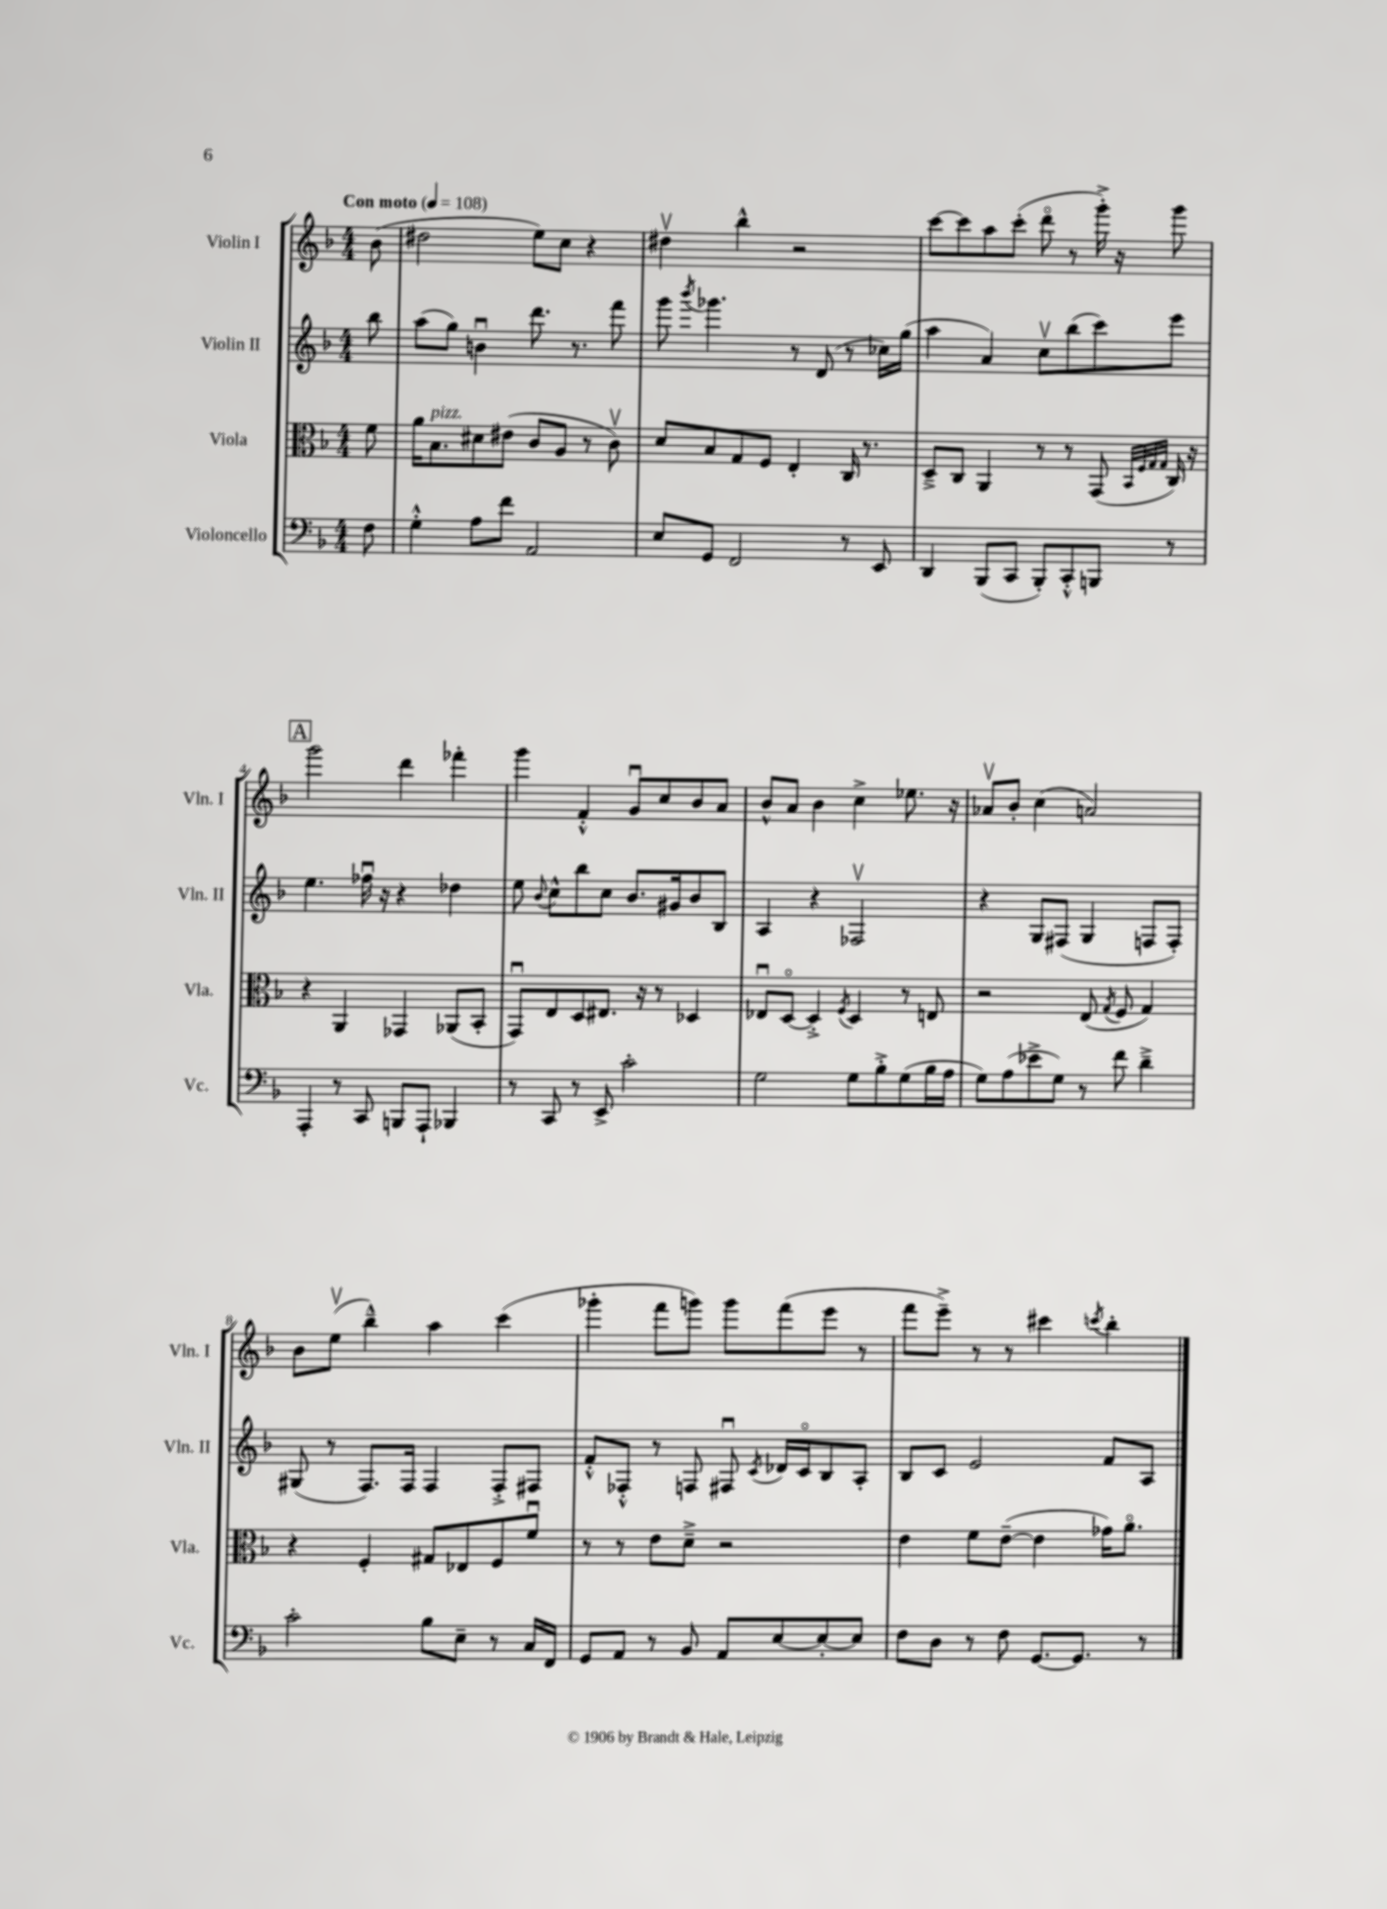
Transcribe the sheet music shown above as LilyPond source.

<<
\new StaffGroup <<
\new Staff = "s0" \with { instrumentName = "Violin I" shortInstrumentName = "Vln. I" } {
    \clef treble \key f \major \numericTimeSignature \time 4/4 \partial 8 \tempo "Con moto" 4 = 108
    \autoBeamOff bes'8( |
    dis''2 e''8[) c''8] r4 |
    dis''4\upbow bes''4-^ r2 |
    c'''8[~ c'''8 a''8 c'''8]-.( d'''8\flageolet r8 g'''16-.->) r16 g'''8 |
    \mark \markup { \box "A" } g'''2 d'''4 fes'''4-. |
    g'''4 f'4-.-^ g'8[\downbow c''8 bes'8 a'8] |
    bes'8[-^ a'8] bes'4 c''4-> ees''8. r16 |
    aes'8[\upbow bes'8]-. c''4( a'2) |
    bes'8[ e''8]\upbow( bes''4---^) a''4 c'''4( |
    ges'''4-. f'''8[ g'''8]) g'''8[ f'''8( e'''8] r8 |
    f'''8[ e'''8]--->) r8 r8 cis'''4 \acciaccatura { c'''8 } bes''4-. \bar "|." |
}
\new Staff = "s1" \with { instrumentName = "Violin II" shortInstrumentName = "Vln. II" } {
    \clef treble \key f \major \numericTimeSignature \time 4/4 \partial 8
    \autoBeamOff bes''8 |
    a''8[( g''8]) b'4\downbow d'''8. r8. f'''8 |
    g'''8 \acciaccatura { bes'''8 } ges'''4. r8 d'8( r8 ces''16[) g''16]( |
    a''4 a'4) c''8[\upbow bes''8( c'''8) e'''8] |
    \mark \markup { \box "A" } e''4. fes''16\downbow r16 r4 des''4 |
    e''8 \appoggiatura { bes'8 } c''8[-^ bes''8 c''8] bes'8.[ gis'16 bes'8 bes8] |
    a4 r4 fes2\upbow |
    r4 g8[ fis8]( g4 f8[ f8]-.) |
    gis8( r8 f8.[) f16] f4 f8[-.-> fis8] |
    f'8[-.-^ fes8]-.-^ r8 f8 fis8\downbow \acciaccatura { c'8 } des'16[ c'16\flageolet bes8 a8]-. |
    bes8[ c'8] e'2 f'8[ a8] \bar "|." |
}
\new Staff = "s2" \with { instrumentName = "Viola" shortInstrumentName = "Vla." } {
    \clef alto \key f \major \numericTimeSignature \time 4/4 \partial 8
    \autoBeamOff f'8 |
    a'16[ bes8.^\markup { \italic "pizz." } dis'8 eis'8]( c'8[ a8] r8 c'8\upbow) |
    d'8[ bes8 g8 f8] e4-. c16 r8. |
    d8[---> c8] a,4 r8 r8 g,8( \grace { bes,32[ f32 g32 g32] } c16) r16 |
    \mark \markup { \box "A" } r4 a,4 ges,4 aes,8[( bes,8]-. |
    g,8[\downbow) e8 d8 eis8.] r16 r8 des4 |
    ees8[\downbow d8]~\flageolet d4-.-> \acciaccatura { f8 } d4 r8 e8 |
    r2 e8( \acciaccatura { g8 } f8 g4) |
    r4 f4-. gis8[ ees8 f8 f'8]\downbow |
    r8 r8 e'8[ d'8]---> r2 |
    e'4 f'8[ e'8]~--( e'4 ges'16[) a'8.]\flageolet \bar "|." |
}
\new Staff = "s3" \with { instrumentName = "Violoncello" shortInstrumentName = "Vc." } {
    \clef bass \key f \major \numericTimeSignature \time 4/4 \partial 8
    \autoBeamOff f8 |
    g4-.-^ a8[ f'8] a,2 |
    e8[ g,8] f,2 r8 e,8 |
    d,4 bes,,8[( c,8] bes,,8[-.) c,8-.-^ b,,8] r8 |
    \mark \markup { \box "A" } a,,4-. r8 c,8 b,,8[ a,,8]-! bes,,4 |
    r8 c,8 r8 e,8-> c'2-. |
    g2 g8[ bes8-.-> g8( bes16 a16] |
    g8[) a8( ees'8-> g8]) r8 f'8 d'4---> |
    c'2-. bes8[ e8]-- r8 c16[ f,16] |
    g,8[ a,8] r8 bes,8 a,8[ e8~ e8~-. e8] |
    f8[ d8] r8 f8 g,8.[~ g,8.] r8 \bar "|." |
}
>>
>>
